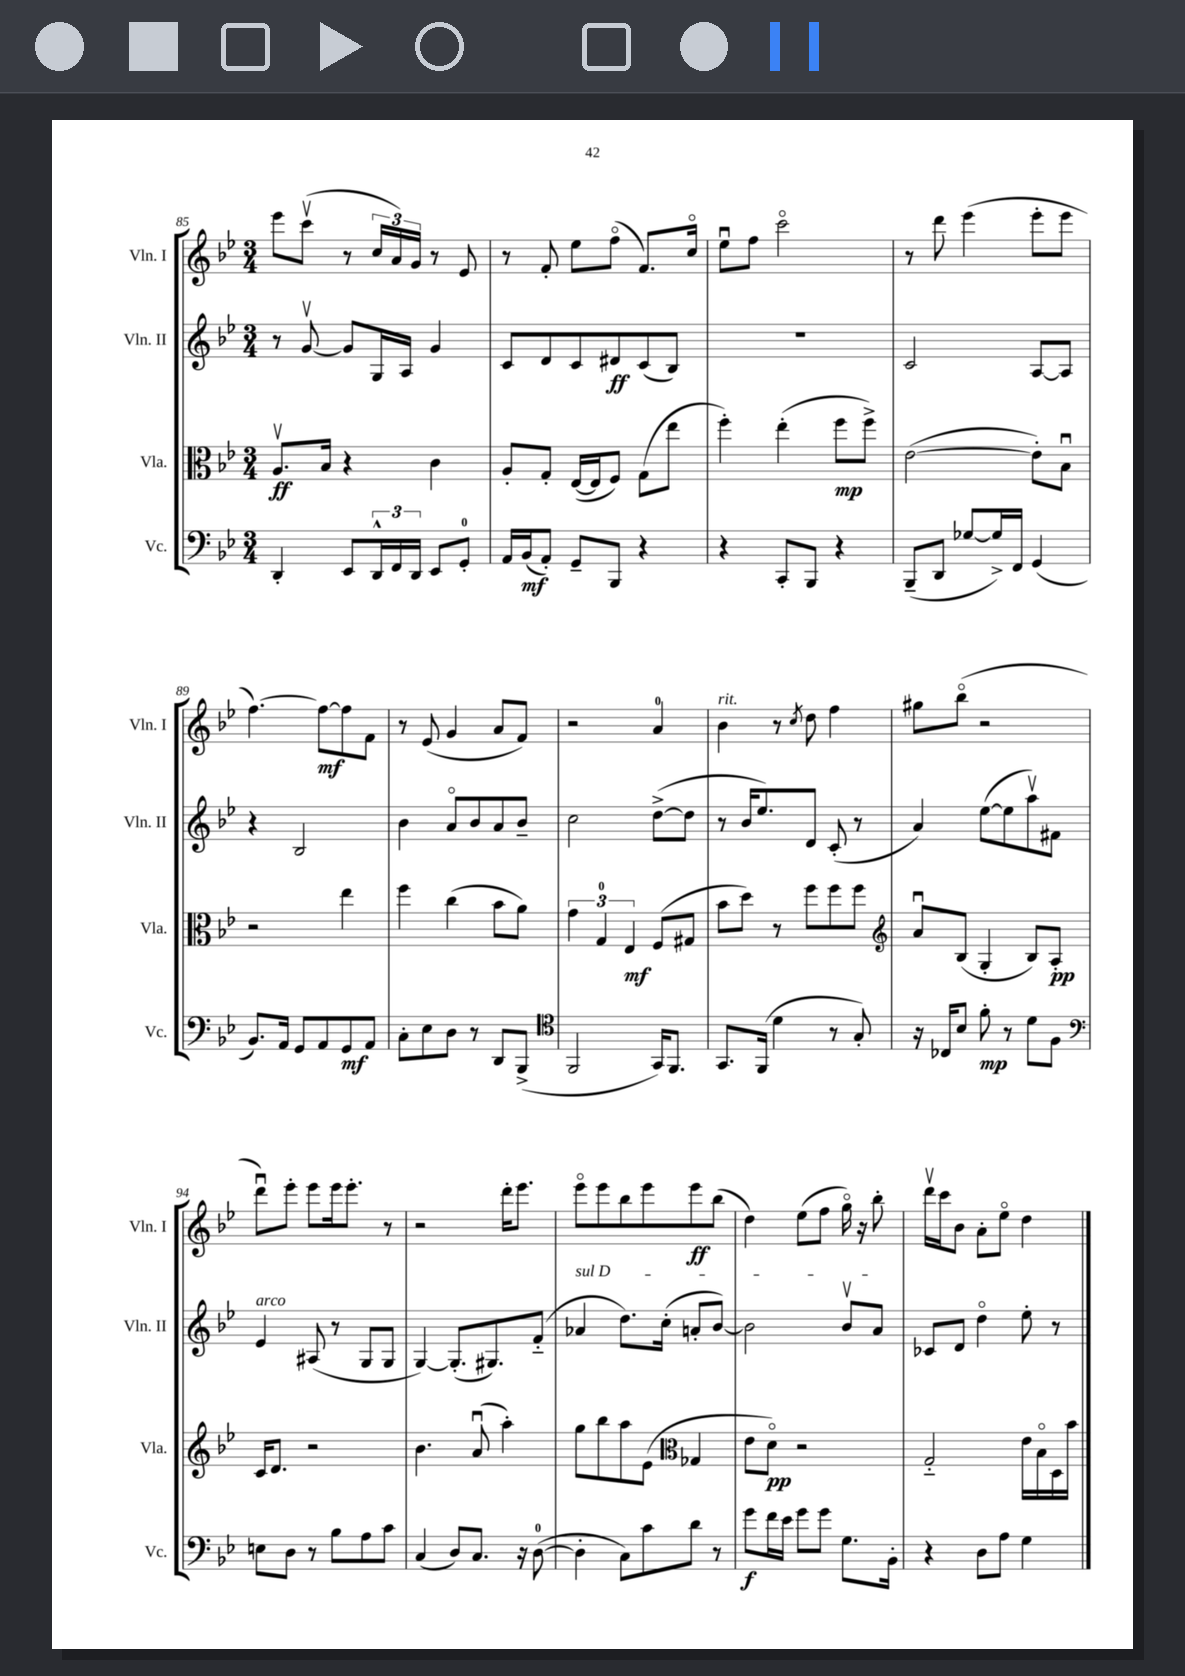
<<
\new StaffGroup <<
\new Staff = "s0" \with { instrumentName = "Vln. I" shortInstrumentName = "Vln. I" } {
    \clef treble \key bes \major \numericTimeSignature \time 3/4
    ees'''8 c'''8\upbow( r8 \tuplet 3/2 { c''16 a'16) g'16 } r8 ees'8 |
    r8 f'8-. ees''8 f''8\flageolet( f'8.) c''16\flageolet |
    ees''8\downbow f''8 c'''2\flageolet |
    r8 d'''8 ees'''4( ees'''8-. ees'''8 |
    f''4.~) f''8~\mf f''8 f'8 |
    r8 ees'8( g'4 a'8 f'8) |
    r2 a'4-0 |
    bes'4^\markup { \italic "rit." } r8 \acciaccatura { c''8 } d''8 f''4 |
    gis''8 bes''8\flageolet( r2 |
    d'''8\downbow) ees'''8-. ees'''8 ees'''16 ees'''8.-. r8 |
    r2 d'''16-. ees'''8. |
    ees'''8\flageolet ees'''8 bes''8 ees'''8 ees'''8\ff bes''8( |
    d''4) ees''8( f''8 g''16\flageolet) r16 bes''8-. |
    d'''16\upbow c'''16 bes'8 a'8-. ees''8\flageolet d''4 \bar "|." |
}
\new Staff = "s1" \with { instrumentName = "Vln. II" shortInstrumentName = "Vln. II" } {
    \clef treble \key bes \major \numericTimeSignature \time 3/4
    r8 g'8~\upbow g'8 g16 a16 g'4 |
    c'8 d'8 c'8 dis'8\ff c'8( bes8) |
    R2. |
    c'2 a8~ a8 |
    r4 bes2 |
    bes'4 a'8\flageolet bes'8 a'8 bes'8-- |
    c''2 d''8~->( d''8 |
    r8 bes'16 ees''8.) d'8 c'8-.( r8 |
    a'4) ees''8~( ees''8 a''8\upbow) fis'8 |
    ees'4^\markup { \italic "arco" } ais8( r8 g8 g8 |
    g4~) g8.-.( gis8.) f'8-_( |
    \once \override TextSpanner.bound-details.left.text = \markup { \italic "sul D" } aes'4\startTextSpan d''8.) c''16-.( a'8-. bes'8~) |
    bes'2 bes'8\upbow a'8\stopTextSpan |
    ces'8 d'8 d''4\flageolet ees''8-. r8 \bar "|." |
}
\new Staff = "s2" \with { instrumentName = "Vla." shortInstrumentName = "Vla." } {
    \clef alto \key bes \major \numericTimeSignature \time 3/4
    a8.\upbow\ff bes16 r4 c'4 |
    a8-. g8-. ees16~( ees16 f8) g8( ees''8 |
    f''4-.) ees''4-.( f''8\mp f''8->) |
    ees'2~( ees'8-.) bes8\downbow |
    r2 ees''4 |
    f''4 c''4( bes'8 a'8) |
    \tuplet 3/2 { g'4 g4-0 ees4\mf } f8( gis8 |
    bes'8 d''8) r8 f''8 f''8 f''8 |
    \clef treble a'8\downbow bes8( g4-. bes8) a8-.\pp |
    c'16 d'8. r2 |
    bes'4. a'8\downbow( a''4-.) |
    g''8 bes''8 a''8 ees'8( \clef alto ges4 |
    ees'8 d'8\flageolet\pp) r2 |
    g2-_ ees'16 bes16\flageolet d16 bes'16 \bar "|." |
}
\new Staff = "s3" \with { instrumentName = "Vc." shortInstrumentName = "Vc." } {
    \clef bass \key bes \major \numericTimeSignature \time 3/4
    d,4-. ees,8 \tuplet 3/2 { d,16-^ f,16 d,16 } ees,8 g,8-0-. |
    a,16 bes,16\mf( a,8-.) g,8-- bes,,8 r4 |
    r4 c,8-. bes,,8 r4 |
    bes,,8--( d,8 ges8~ ges16->) f,16 g,4( |
    bes,8.) a,16 g,8 a,8 g,8\mf a,8 |
    c8-. ees8 d8 r8 d,8 bes,,8->( |
    \clef tenor f,2 g,16) f,8. |
    g,8. f,16( d'4 r8 g8-.) |
    r16 ces16 bes8 f'8-.\mp r8 d'8 f8 |
    \clef bass e8 d8 r8 bes8 a8 c'8 |
    c4( d8) c8. r16 d8-0~( |
    d4-. c8) c'8 d'8 r8 |
    g'8\f f'16 ees'16 g'8 g'8 g8. bes,16-. |
    r4 d8 a8 g4 \bar "|." |
}
>>
>>
\layout { \context { \Score currentBarNumber = #85 } }
